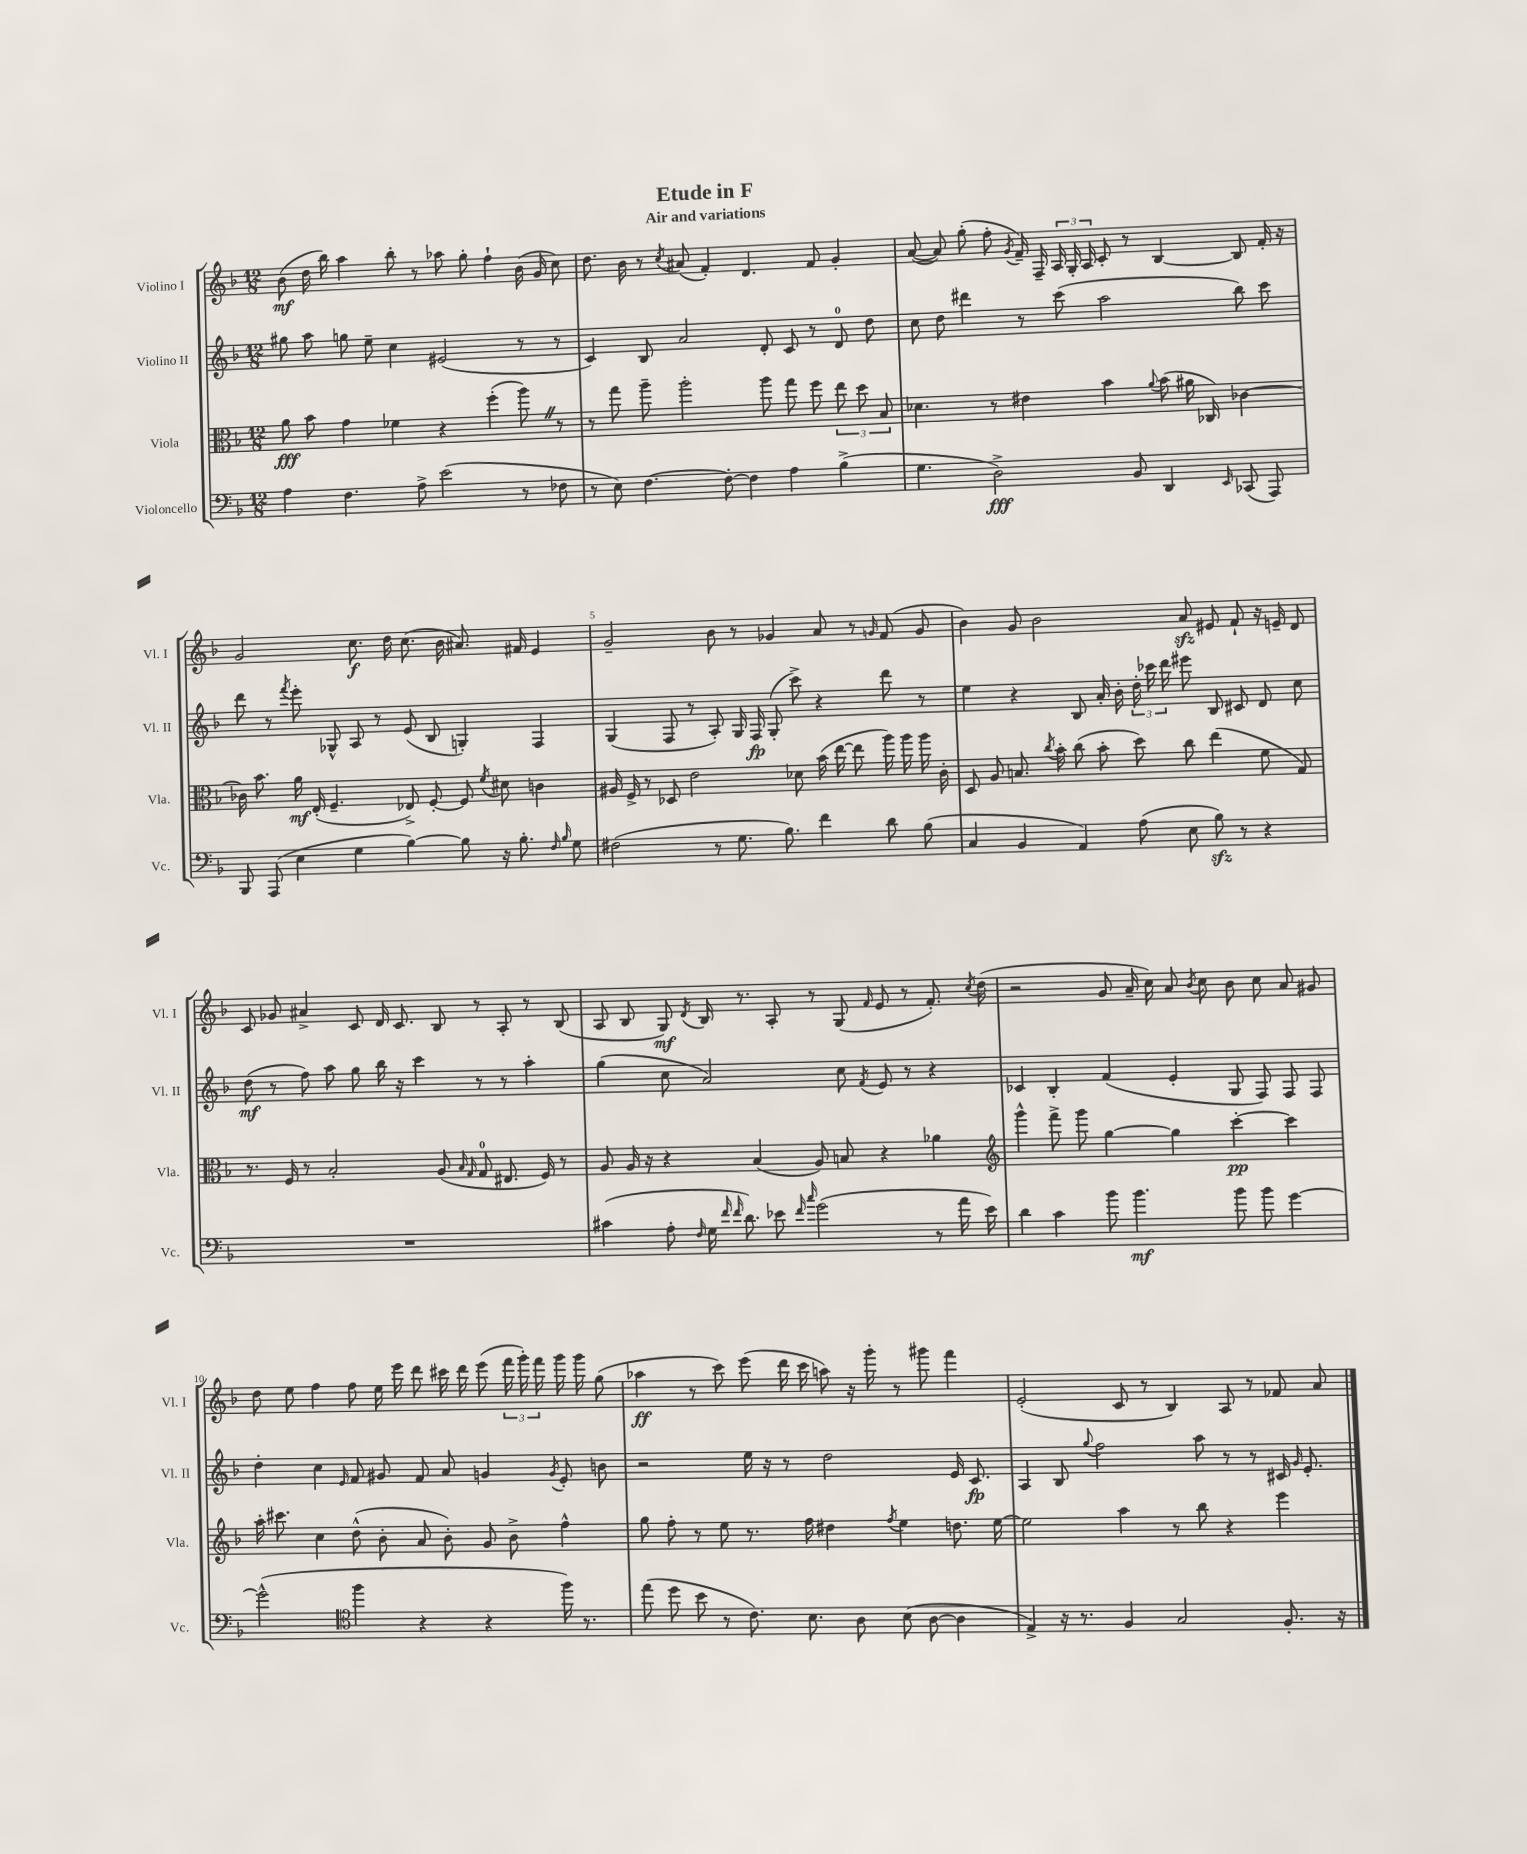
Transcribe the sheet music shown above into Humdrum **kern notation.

**kern	**kern	**kern	**kern
*staff4	*staff3	*staff2	*staff1
*clefF4	*clefC3	*clefG2	*clefG2
*k[b-]	*k[b-]	*k[b-]	*k[b-]
*M12/8	*M12/8	*M12/8	*M12/8
4A	8a	8gg#	(8b-
.	8b-	8aa	16dd
.	.	.	16bb-)
4.F	4g	8gg	4aa
.	.	8ee~	.
.	4f-	4cc	8bb-'
8A^	.	.	8r
(2e	4r	(2e#	8aa-
.	.	.	8gg'
.	(4ff'	.	4ff`
8r	8aa)	8r	(16b-
.	.	.	16g
8F-	8r	8r	8cc)
=	=	=	=
8r	8r	4c)	8.dd
8E)	8gg	.	.
.	.	.	16b-
[4.F	8aa~	8B-	8r
.	.	.	8qcc
.	2aa'	2a	(8a#
.	.	.	4f')
8F'_	.	.	.
4F]	.	.	4.d
.	8aa	8d'	.
4A	8gg	8c	.
.	8ff	8r	8f
(4B-^	12ee	8d	4g'
.	12dd	.	.
.	.	8dd	.
.	12B-	.	.
=	=	=	=
4.G	4.d-	8cc	([8a
.	.	8dd	8a])
.	.	4ddd#	(8gg'
2D^)	8r	.	8ff'
.	.	.	8qg
.	4e#	8r	16f~)
.	.	.	16F~
.	.	(8ccc	24A
.	.	.	24G'
.	.	.	24A
.	4b-	2aa	8c'
8BB-	.	.	8r
.	8qqa	.	.
4DD	(8b-	.	[4B-
.	16a#	.	.
.	16C-)	.	.
16qqEE	.	.	.
(8CC-	[4c-	8bb-)	8B-]
8AAA)	.	8ccc	16f'
.	.	.	16r
=	=	=	=
8BBB-	16c-]	8ddd	2g
.	8.b-	.	.
(8AAA	.	8r	.
.	.	8qfff	.
4E	16a	8eee'	.
.	(16E'	.	.
.	4.F~	8G-^^	.
4G	.	8A	8.cc
.	.	8r	.
.	.	.	16dd
[4B-)	8E-^)	(8e	(8.cc
.	[8F'	8B-	.
.	.	.	16b-
8B-]	8F]	4G')	8.a#)
.	8qf	.	.
16r	8d#	.	.
8.B-'	.	.	16f#
.	4c	4F	4e
16qqF	.	.	.
16qqB-	.	.	.
8G	.	.	.
=	=	=	=
(2F#	16A#	(4G	2g~
.	16F^	.	.
.	8r	.	.
.	8D-	8F	.
.	2e	8r	.
8r	.	8A')	8b-
8.G	.	16G	8r
.	.	16F	.
.	.	(8G'	4g-
8.B-)	.	.	.
.	8d-	8ccc^)	.
4f	(16b-	4r	8a
.	[16ee	.	.
.	8ee]	.	8r
.	.	.	16qqg
8d	16aa)	8ddd	(8f
.	16aa	.	.
(8B-	16aa	8r	8g
.	16c'	.	.
=	=	=	=
4C	8D	4ee	4b-)
.	8A	.	.
4BB-	8.B	4r	8g
.	.	.	2b-
.	8qcc	.	.
.	16b-'	.	.
4AA)	(8cc	8B-	.
.	8b-'	16a'	.
.	.	16b-'	.
(8A	8dd)	24dd'	.
.	.	24ccc-	.
.	.	24ddd	.
8E	8cc	8eee#	8a
8B-)	(4ee	8B-	8e#
8r	.	8c#	8f`
4r	8f	8d	16r
.	.	.	16e~
.	8G)	8cc	8d
=	=	=	=
1.r	8.r	(8dd	8c
.	.	8r	8g-
.	16F	.	.
.	8r	8ff)	4a#^
.	2B-'	8aa	.
.	.	8gg	8c
.	.	16bb-	16d
.	.	16r	8.c
.	.	4ccc	.
.	(8A	.	8B-
.	16qqB-	.	.
.	16qqG	.	.
.	8G	8r	8r
.	8.E#	8r	8A'
.	.	4aa'	8r
.	16F)	.	.
.	8r	.	(8B-
=	=	=	=
(4c#	8A	(4gg	8A
.	16A	.	8B-
.	16r	.	.
8A'	4r	8cc	8G)
16qqF	.	.	8qd
16G	.	2a)	16B-
16qqf	.	.	.
16qqf	.	.	.
8.d)	.	.	8.r
.	(4B-	.	.
8e-	.	.	8A'
16qqf	.	.	.
16qqcc	.	.	.
(2g	8A)	.	8r
.	8B	8cc	(8G
.	.	8qf	16qqf
.	4r	8e	8e
.	.	8r	8r
8r	4a-	4r	8.f')
16a	.	.	.
.	.	.	8qcc
16e-)	.	.	(16dd
=	=	=	=
*	*clefG2	*	*
4d	4ggg^^	4c-	2r
4c	8fff^	4B-'	.
.	8ggg	.	.
8b-	[4gg	(4f	8g
4.b-	.	.	16a~
.	.	.	16cc)
.	4gg]	4e'	8a
.	.	.	8qb-
.	.	.	8cc
8b-	[4ccc'	8G	8b-
8b-	.	8F)	8cc
[4g	4ccc]	8F	8a
.	.	8F	8g#
=	=	=	=
(2g^^]	16aa'	4dd'	8dd
.	8.ccc#	.	.
.	.	.	8ee
.	4cc	4cc	4ff
*clefC4	*	*	*
.	.	16qqe	.
4ff	(8dd^^	8f	8ff
.	8b-'	8g#	16ee
.	.	.	16eee
4r	8a	8f	8ddd
.	8b-')	8a	16ccc#
.	.	.	16ddd
4r	8g	4g	(8eee
.	8b-^	.	24fff
.	.	.	24ggg')
.	.	.	24fff
.	.	8qg	.
16ff)	4ff^^	8e'	16ggg
8.r	.	.	16ggg
.	.	8b	(8gg
=	=	=	=
(8ee	8gg	2r	4aa-
8dd	8ff'	.	.
8b-	8r	.	8r
8r	8ee	.	8ccc)
8.c)	8.r	16ee	(8eee
.	.	16r	.
.	.	8r	16ddd
8.B-	16ff	.	16ccc
.	4dd#	2dd	8aa)
8A	.	.	16r
.	.	.	16ggg'
.	8qff	.	.
(8B-	4ee	.	8r
[8A	.	.	8ggg#
4A]	8.dd	16e	4fff
.	.	8.c	.
.	[16ee	.	.
=	=	=	=
4E^)	2ee]	4A	(2e'
16r	.	8B-	.
8.r	.	.	.
.	.	8qqgg	.
.	.	2ff	.
4F	4aa	.	8c
.	.	.	8r
2G	8r	.	4B-)
.	8bb-	8aa	.
.	4r	8r	8A
.	.	8r	8r
8.F'	4eee	16c#	8f-
.	.	16qqg	.
.	.	8.e'	.
.	.	.	8a
16r	.	.	.
==	==	==	==
*-	*-	*-	*-
